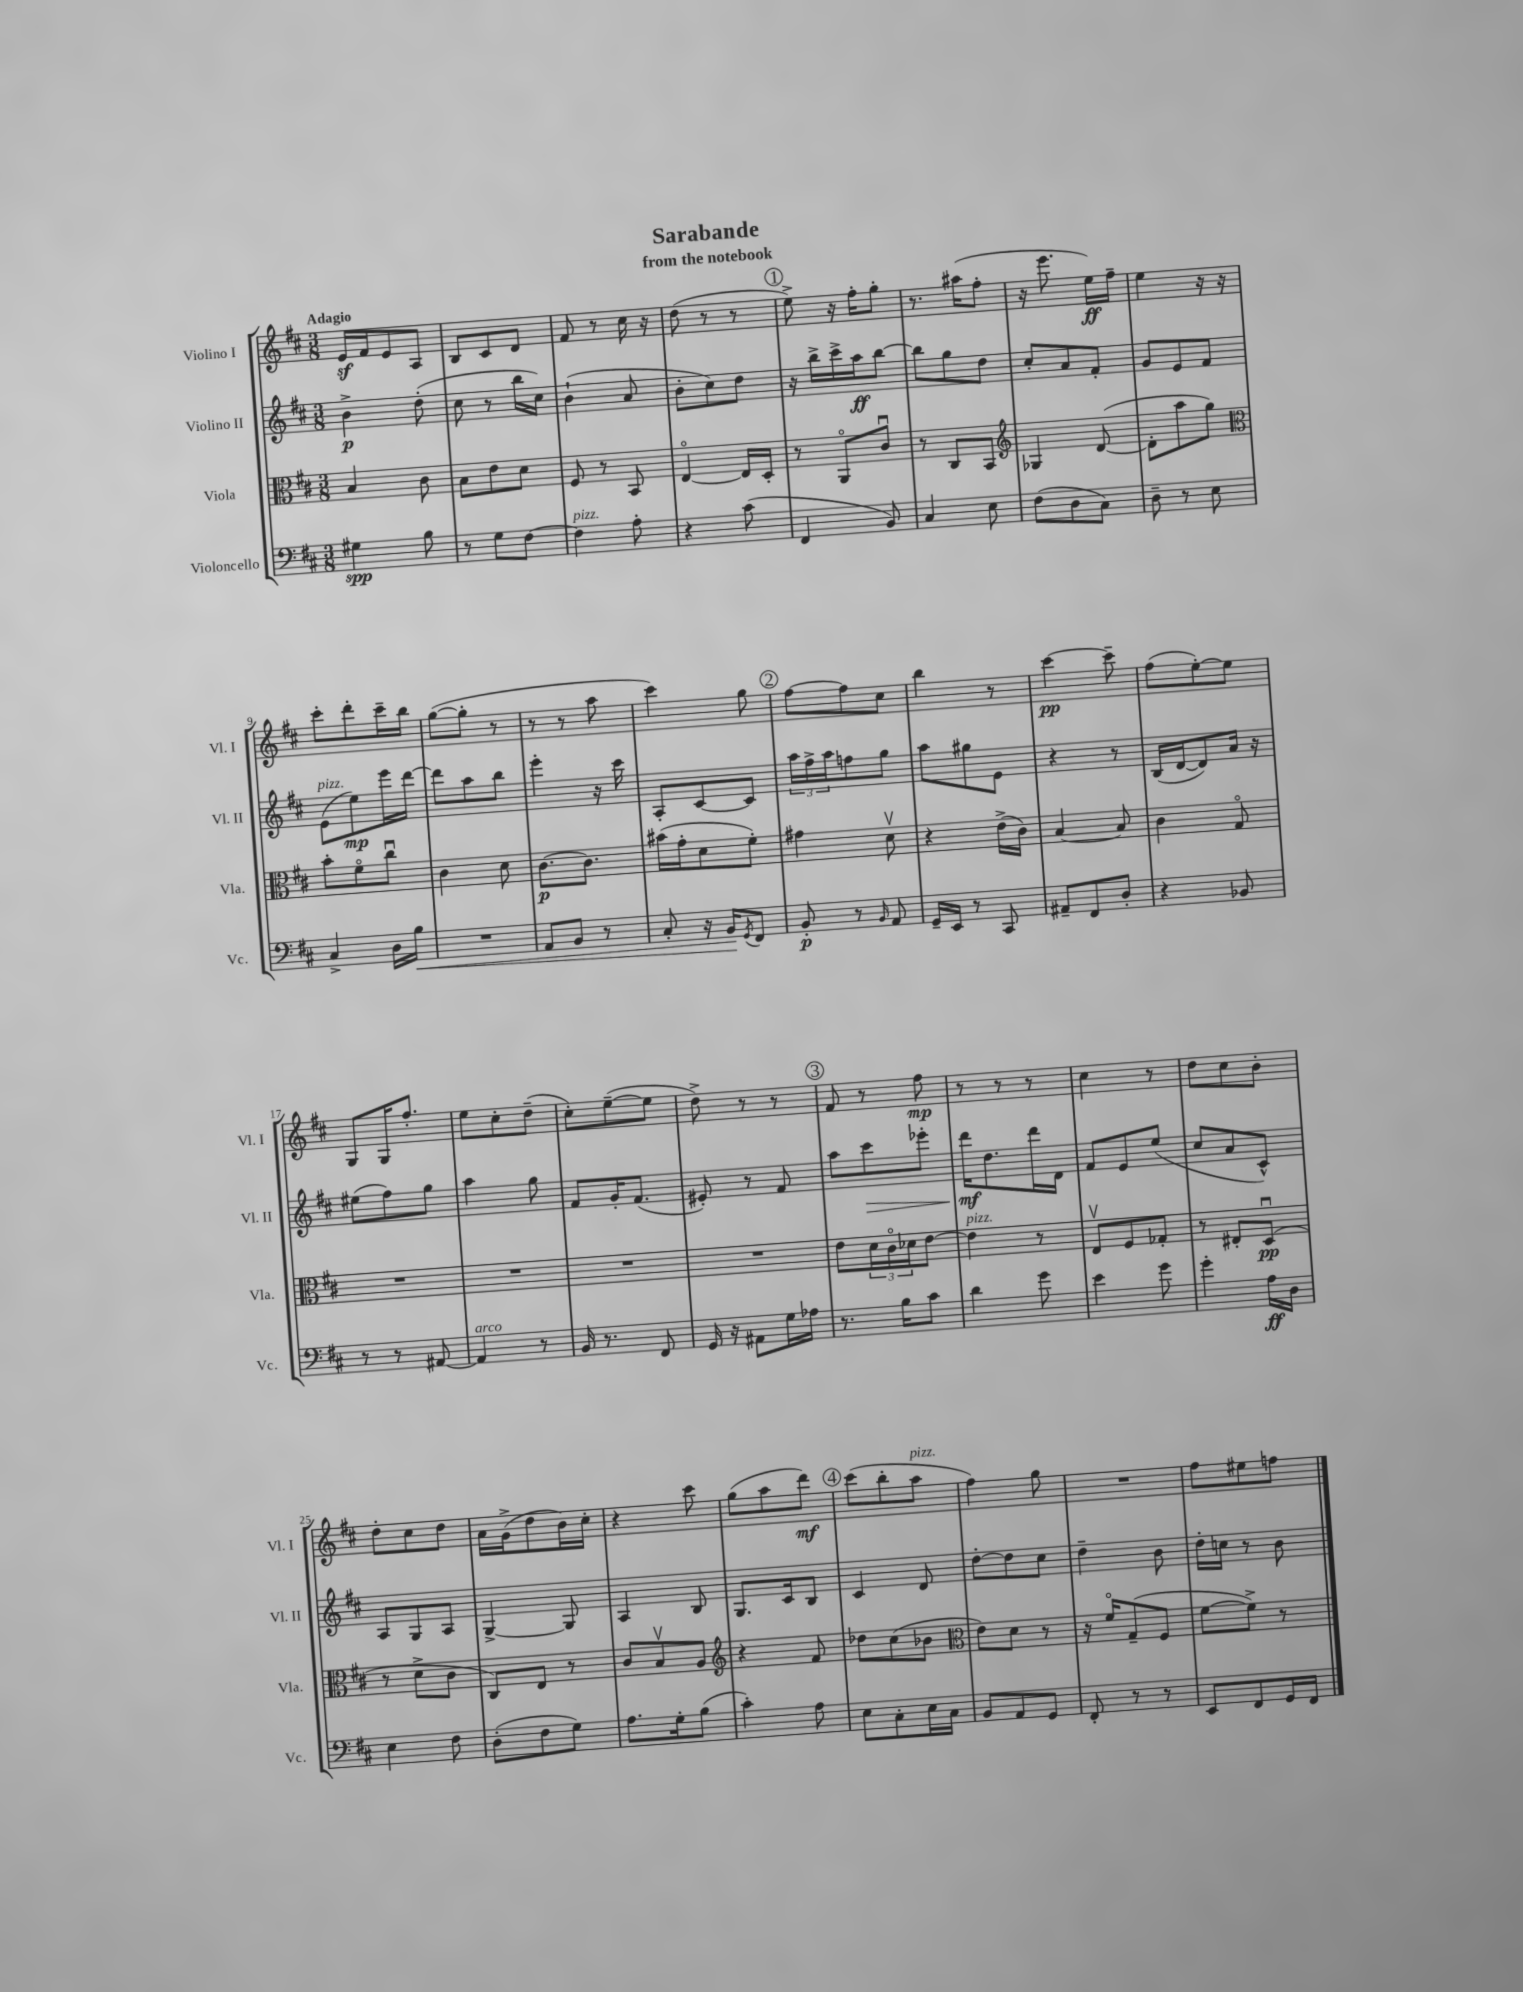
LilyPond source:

\header { title = "Sarabande" subtitle = "from the notebook" }
<<
\new StaffGroup <<
\new Staff = "s0" \with { instrumentName = "Violino I" shortInstrumentName = "Vl. I" } {
    \clef treble \key d \major \numericTimeSignature \time 3/8 \tempo "Adagio"
    e'16\sf fis'16 e'8 a8 |
    b8 cis'8 d'8 |
    fis'8 r8 cis''16 r16 |
    d''8( r8 r8 |
    \mark \markup { \circle "1" } e''8->) r16 fis''16-. g''8-. |
    r8. ais''16( fis''8-. |
    r16 e'''8. e''16\ff) fis''16-- |
    e''4 r16 r16 |
    cis'''8-. d'''8-. cis'''16-- b''16 |
    g''8~( g''8-. r8 |
    r8 r8 a''8 |
    cis'''4) g''8 |
    \mark \markup { \circle "2" } fis''8~ fis''8 cis''8 |
    b''4 r8 |
    cis'''4~\pp cis'''8-- |
    fis''8( e''8~-.) e''8 |
    g8 g16 fis''8.-. |
    e''8 cis''8-. d''8--( |
    cis''8-.) e''8~--( e''8 |
    d''8->) r8 r8 |
    \mark \markup { \circle "3" } fis'8 r8 fis''8\mp |
    r8 r8 r8 |
    cis''4 r8 |
    d''8 cis''8 b'8-. |
    d''8-. cis''8 d''8 |
    a'16 g'16->( d''8 b'16) cis''16-. |
    r4 cis'''8 |
    g''8( a''8 d'''8\mf) |
    \mark \markup { \circle "4" } cis'''8( b''8-. a''8^\markup { \italic "pizz." } |
    fis''4) g''8 |
    R4. |
    fis''8 eis''8 f''8 \bar "|." |
}
\new Staff = "s1" \with { instrumentName = "Violino II" shortInstrumentName = "Vl. II" } {
    \clef treble \key d \major \numericTimeSignature \time 3/8
    b'4->\p d''8-.( |
    cis''8 r8 b''16 cis''16) |
    b'4-!( a'8 |
    b'8-. cis''8) d''8 |
    \mark \markup { \circle "1" } r16 b''16-> cis'''16-> a''16\ff b''8~ |
    b''8 g''8 d''8 |
    cis''8-. a'8 fis'8-. |
    g'8 e'8 fis'8 |
    e'8^\markup { \italic "pizz." }( e''8\mp) e'''16 d'''16~ |
    d'''8 a''8 b''8 |
    e'''4-. r16 cis'''16 |
    a8-. cis'8~ cis'8 |
    \mark \markup { \circle "2" } \tuplet 3/2 { a''16 fis''16-> a''16 } f''8 g''8 |
    a''8 gis''8 e'8 |
    r4 r8 |
    b16( d'16~ d'8) a'16 r16 |
    eis''8( fis''8) g''8 |
    a''4 g''8 |
    fis'8 g'16-. fis'8.( |
    eis'8-.) r8 fis'8 |
    \mark \markup { \circle "3" } a''8 cis'''8\> ees'''8-. |
    d'''16\mf\! d''8. d'''16 d'16 |
    fis'8 e'8 e''8( |
    cis''8 a'8 cis'8-^) |
    a8 g8 a8 |
    g4~-> g8 |
    a4 b8 |
    g8. cis'16 b8 |
    \mark \markup { \circle "4" } cis'4 d'8 |
    d''8~-. d''8 cis''8 |
    d''4-- b'8 |
    d''16-. c''16 r8 b'8 \bar "|." |
}
\new Staff = "s2" \with { instrumentName = "Viola" shortInstrumentName = "Vla." } {
    \clef alto \key d \major \numericTimeSignature \time 3/8
    b4 cis'8 |
    b8 e'8 d'8 |
    fis8 r8 b,8 |
    e4~\flageolet e16 d16-. |
    \mark \markup { \circle "1" } r8 a,8\flageolet cis'8\downbow |
    r8 cis8 b,8 |
    \clef treble ges4 d'8~( |
    d'8-. a''8 g''8) |
    \clef alto b'8-. fis'8\flageolet cis''8\downbow |
    cis'4 d'8 |
    cis'8.~\p cis'8. |
    bis'16( g'16-. d'8 fis'8-.) |
    \mark \markup { \circle "2" } gis'4 d'8\upbow |
    r4 e'16->( cis'16) |
    b4~ b8 |
    cis'4 g8\flageolet |
    R4. |
    R4. |
    R4. |
    R4. |
    \mark \markup { \circle "3" } e'8 \tuplet 3/2 { d'16 cis'16\flageolet des'16 } e'8~ |
    e'4^\markup { \italic "pizz." } r8 |
    e8\upbow fis8 ges8-. |
    r8 eis8-. d8\downbow\pp( |
    r8 d'8-> cis'8 |
    cis8) e8 r8 |
    cis'8 b8\upbow a8 |
    \clef treble r4 fis'8 |
    \mark \markup { \circle "4" } des''8 cis''8( bes'8 |
    \clef alto e'8) d'8 r8 |
    r16 fis'16\flageolet g8--( fis8 |
    fis'8~ fis'8->) r8 \bar "|." |
}
\new Staff = "s3" \with { instrumentName = "Violoncello" shortInstrumentName = "Vc." } {
    \clef bass \key d \major \numericTimeSignature \time 3/8
    gis4\spp b8 |
    r8 g8 fis8~ |
    fis4^\markup { \italic "pizz." } a8-. |
    r4 cis'8( |
    \mark \markup { \circle "1" } fis,4 b,8) |
    cis4 e8 |
    fis8( d8 cis8) |
    d8-- r8 e8 |
    cis4-> d16 b16\< |
    R4. |
    a,8 b,8 r8 |
    cis8-. r16 b,16\! \acciaccatura { g,8 } fis,8 |
    \mark \markup { \circle "2" } b,8-.\p r8 \grace { b,16 } a,8 |
    g,16-- e,16 r8 cis,8 |
    ais,8-- fis,8 d8-. |
    r4 bes,8 |
    r8 r8 ais,8~ |
    ais,4^\markup { \italic "arco" } r8 |
    b,16 r8. fis,8 |
    g,16 r16 ais,8 g16 aes16 |
    \mark \markup { \circle "3" } r8. b16 cis'8 |
    d'4 g'8 |
    e'4 g'8 |
    g'4-. a16\ff d16 |
    e4 fis8 |
    d8-.( fis8 g8) |
    a8. g16-. b8( |
    cis'4-.) a8 |
    \mark \markup { \circle "4" } e8 cis8-. e16 cis16 |
    b,8 a,8 g,8 |
    fis,8-. r8 r8 |
    e,8 fis,8 g,16 fis,16 \bar "|." |
}
>>
>>
